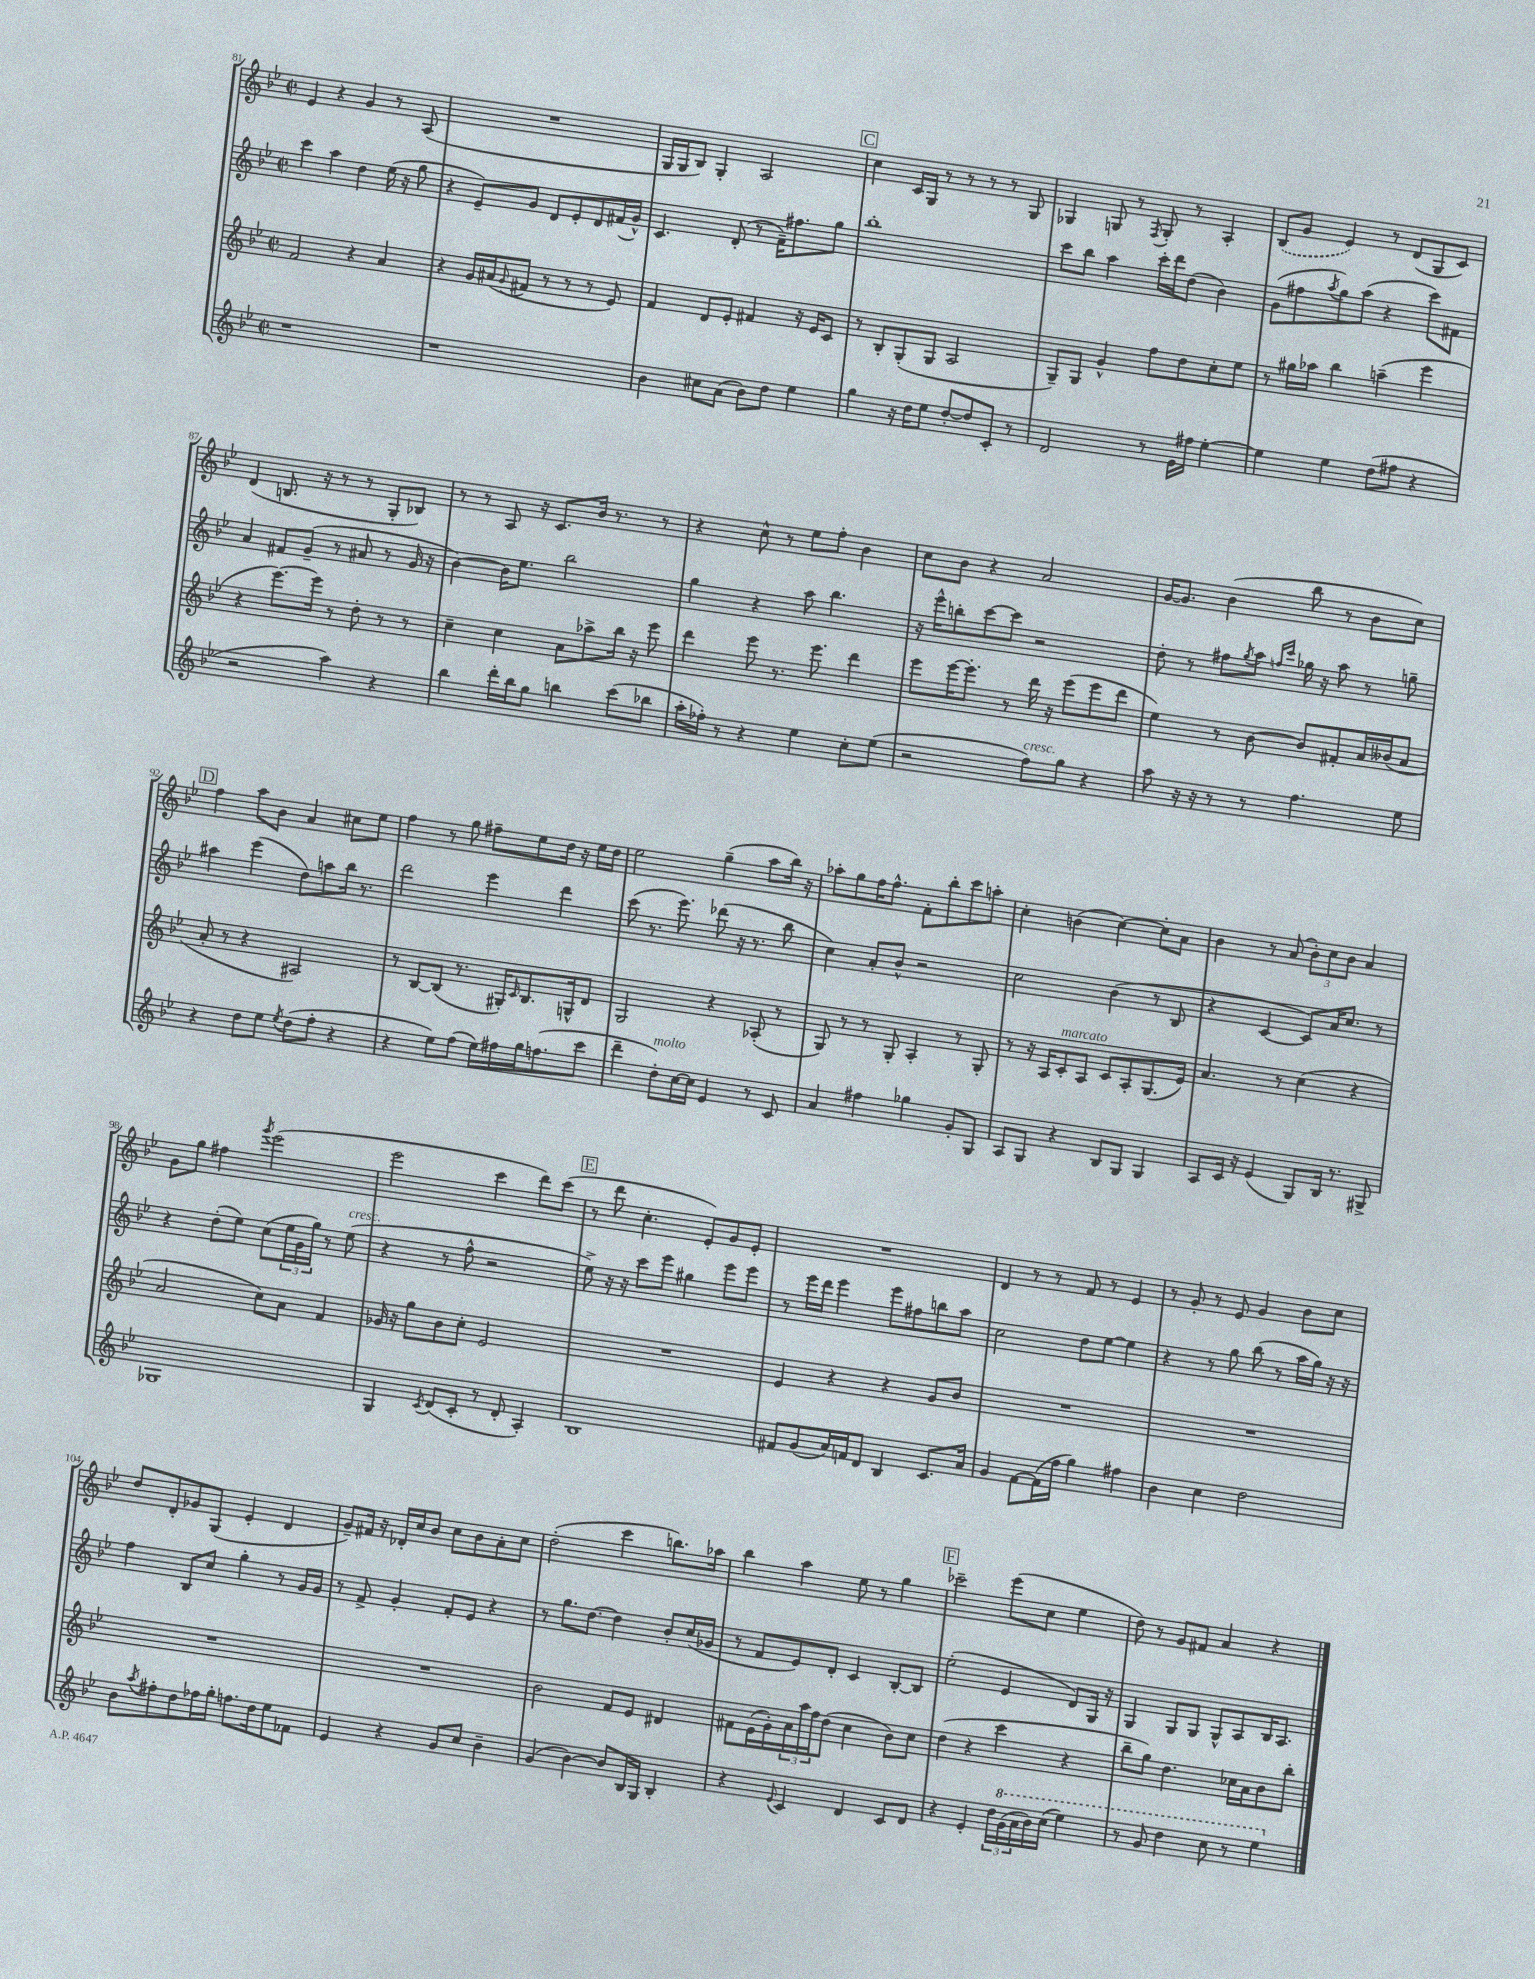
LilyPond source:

<<
\new StaffGroup <<
\new Staff = "s0" {
    \clef treble \key bes \major \defaultTimeSignature \time 2/2
    ees'4 r4 g'4 r8 a8( |
    R1 |
    g16 g16 bes8) g4-. a2 |
    \mark \markup { \box "C" } c''4 c'16 g16 r8 r8 r8 r8 g8 |
    ges4 g8 r8 \acciaccatura { f8 } g8-. r8 a4-. |
    \once \slurDashed bes8( g'8 ees'4) r8 d'8( g8 c'8) |
    d'4( b8. r16 r8 r8 g8-. bes8) |
    r8 r8 a8 r16 c'8. bes'16 r8. r8 |
    r4 c''8-^ r8 ees''8 f''8-. bes'4 |
    c''8 bes'8 r4 a'2 |
    g'16~ g'8. bes'4( bes''8 r8 bes'8 c''8) |
    \mark \markup { \box "D" } f''4 a''8 bes'8 a'4 cis''8 ees''8 |
    f''4 r8 g''8 fis''8-- ees''8 d''16 r16 ees''16 d''16 |
    ees''2 g''4--( a''8 bes''16) r16 |
    aes''8-. g''8 f''16 f''8.-^ f'8-. bes''8-. c'''8 a''8-. |
    c''4-. b'4( c''4~) c''8-. a'8 |
    bes'4 r8 a'8( \tuplet 3/2 { bes'8-.) c''8 bes'8 } a'4 |
    g'8 g''8 fis''4 \acciaccatura { g'''8 } ees'''2( |
    ees'''2 c'''4 d'''8) c'''8( |
    \mark \markup { \box "E" } r8 d'''8 c''4.-. ees'8-.) g'8 ees'8-. |
    R1 |
    d'4 r8 r8 f'8 r8 ees'4 |
    r8 g'8-. r8 ees'8 g'4 bes'8 c''8 |
    d''8 d'8-. ges'8 g8( ees'4-. d'4 |
    g'8--) fis'16 r16 des'16-. c''16 bes'8 c''8 bes'8 a'8-. c''8 |
    d''2-.( c'''4 b''8.) aes''16 |
    bes''4 a''4 ees''8 r8 g''4 |
    \mark \markup { \box "F" } ces'''2-- ees'''8( c''8 ees''4 |
    d''8) r8 g'8 fis'8 a'4 r4 \bar "|." |
}
\new Staff = "s1" {
    \clef treble \key bes \major \defaultTimeSignature \time 2/2
    c'''4 a''4 d''4 ees''16( r16 g''8 |
    r4 ees'8--) g'8 d'8 ees'8-. d'8 fis'16( g'16-^) |
    c'4. d'8-.( r8 f'16--) fis''8. g''8 |
    \mark \markup { \box "C" } bes''1-. |
    c'''8 bes''8 a''4 c'''16-. d'''16 d''8( bes'4) |
    g'8( fis''8 \acciaccatura { a''8 } g''8) a''8( r4 c'''8) fis'8 |
    a'4 fis'8 g'8--( r8 ais'8 r8 g'16 r16 |
    bes'4~) bes'16 ees''8. bes''2 |
    g''4 r4 a''8 bes''4. |
    r16 ees'''16-^ b''8-. c'''8~ c'''8 r2 |
    d''8-. r8 fis''8 \acciaccatura { g''8 } a''8 \grace { f''16 c'''16 } ges''16 r16 a''8 r8 g''8-- |
    \mark \markup { \box "D" } ais''4 ees'''4( d''8) a''8 bes''16 r8. |
    d'''2 ees'''4 d'''4 |
    c'''8( r8. ees'''8.) des'''8( r16 r8. bes''8 |
    c''4) a'8-. bes'8-^ r2 |
    c''2 bes'4( r8 bes8 |
    r4 c'4~ c'8) a'16 c''8. r8 |
    r4 d''8-.( ees''8) c''8( \tuplet 3/2 { ees''16 g'16 g''16) } r8 ees''8^\markup { \italic "cresc." }( |
    r4 r8 f''8-^ r2 |
    \mark \markup { \box "E" } ees''8->) r16 r16 c'''8 ees'''8 gis''4 ees'''8 ees'''8 |
    r8 ees'''16 d'''16 ees'''4 ees'''8 fis''8 b''8 a''8 |
    c''2 d''8 ees''8~ ees''4 |
    r4 r8 g''8 bes''8( r8 a''16 g''16) r16 r16 |
    f''4 bes8 c''8 g''4-. r8 g'16 g'16 |
    r8 f'8-> g'4-. f'8-. ees'8 r4 |
    r8 g''8. d''8.~ d''4 bes'8-. c''16( ges'16 |
    r8 f'8 ees'8) d'8-. c'4 bes8~-. bes8 |
    \mark \markup { \box "F" } ees''2-.( ees'4 d'8) g16 r16 |
    g4 g8 g8 g8-^ a8 bes16 a8. \bar "|." |
}
\new Staff = "s2" {
    \clef treble \key bes \major \defaultTimeSignature \time 2/2
    f'2 r4 a'4 |
    r4 g'16 ais'16( \appoggiatura { g'8 } fis'8 r8 r8 r8 ees'8) |
    f'4 d'8 ees'8-. fis'4 r16 ees'16 c'8 |
    \mark \markup { \box "C" } r8 bes8-. g8-.( g8 a2 |
    g8--) g8 g'4-^ f''8 d''8 c''8-. ees''8 |
    r8 gis''16 aes''16 bes''4 a''4--( ees'''4 |
    r4 ees'''8.~) ees'''16 r8 d''8-. r8 r8 |
    c''4-- c''4 a'8 aes''8-> bes''16 r16 ees'''8 |
    d'''4 ees'''8 r8. ees'''8. d'''4 |
    ees'''8 ees'''16~ ees'''8.-. r8 d'''16 r16 ees'''8( ees'''8 d'''8 |
    ees''4) r8 bes'8~ bes'8 fis'8-. a'16 beses'16( a'8 |
    \mark \markup { \box "D" } a'8-. r8 r4 ais2) |
    r8 bes8~ bes8( r8. gis16-.) \grace { c'16 } bes8. g16-^ d'8 |
    g2 r4 aes8-.( r8 |
    g8) r8 r8 g8-. a4-. r8 g8-. |
    r8 r16 a16 c'8-.^\markup { \italic "marcato" } a8 c'8 a8-. g8.( ees'16) |
    a'4. r8 c''4( r4 |
    a'2 c''8) a'8 f'4 |
    ges'16 r16 g''8 bes'8 c''8-. ees'2 |
    \mark \markup { \box "E" } R1 |
    ees'4 r4 r4 g'8 bes'8 |
    R1 |
    R1 |
    R1 |
    R1 |
    bes'2 f'8 ees'8 dis'4 |
    fis'8 ees'16( g'16-.) \tuplet 3/2 { a'16 a''16 f''16 } d''8( c''4 bes'8) c''8 |
    \mark \markup { \box "F" } d''4( r4 c'''4 r4 |
    bes''8-- g''8) d''4. ces''16 a'16 bes'8 bes''8-. \bar "|." |
}
\new Staff = "s3" {
    \clef treble \key bes \major \defaultTimeSignature \time 2/2
    r1 |
    r1 |
    bes'4 cis''8 a'8( bes'8) d''8 ees''4 |
    \mark \markup { \box "C" } g''4 r16 d''16 ees''8 d''8~-. d''8 c'8-. r8 |
    d'2 r8 ees'16 fis''16 ees''4~-. |
    ees''4 ees''4 d''8( fis''8 r4 |
    r2 a''4) r4 |
    bes''4 d'''16-. bes''16 g''8 b''4 c'''8( bes''8 |
    a''16-. fes''16-.) r8 r4 ees''4 c''8-. ees''8( |
    r2 f''8^\markup { \italic "cresc." }) g''8 r4 |
    a''8 r16 r16 r8 r8 f''4. ees''8 |
    \mark \markup { \box "D" } r4 d''8 ees''8 \acciaccatura { ees''8 } d''8( f''8-. r4 |
    r4 ees''8) f''8( ees''16) fis''16 g''16 f''8.( c'''8 |
    d'''4-- d''8-.^\markup { \italic "molto" }) c''16~ c''16 ees'4 r8 c'8 |
    a'4 fis''4 ges''4 g'8-. g8 |
    a8 g8 r4 bes8 g8 g4 |
    a8 c'16 r16 ees'4( g8) bes16 r8. gis8-> |
    ges1 |
    g4 \acciaccatura { c'8 } d'8( c'8-. r8 d'8-. a4-.) |
    \mark \markup { \box "E" } bes1 |
    fis'8 g'8( a'16) f'16 d'8 bes4 c'8. a'16 |
    g'4 f'8~ f'16( f''16 g''4) fis''4 |
    bes'4 c''4 d''2 |
    bes'8 \acciaccatura { a''8 } fis''8-. d''8 fes''16 g''16-. f''8. d''16 ees''8 fes'8 |
    ees'4 r4 g'8 c''8 bes'4-- |
    g'4( bes'4~) bes'8 bes16 g16 bes4-. |
    r4 \appoggiatura { ees'8 } c'4 d'4 c'8 d'8 |
    \mark \markup { \box "F" } r4 ees'4-. \tuplet 3/2 { d''16 \ottava #1 g''16( a''16 } bes''16) c'''16( ees'''4) |
    r8 g''8 d'''4 c'''8 r8 ees'''4 \ottava #0 \bar "|." |
}
>>
>>
\layout { \context { \Score currentBarNumber = #81 } }
